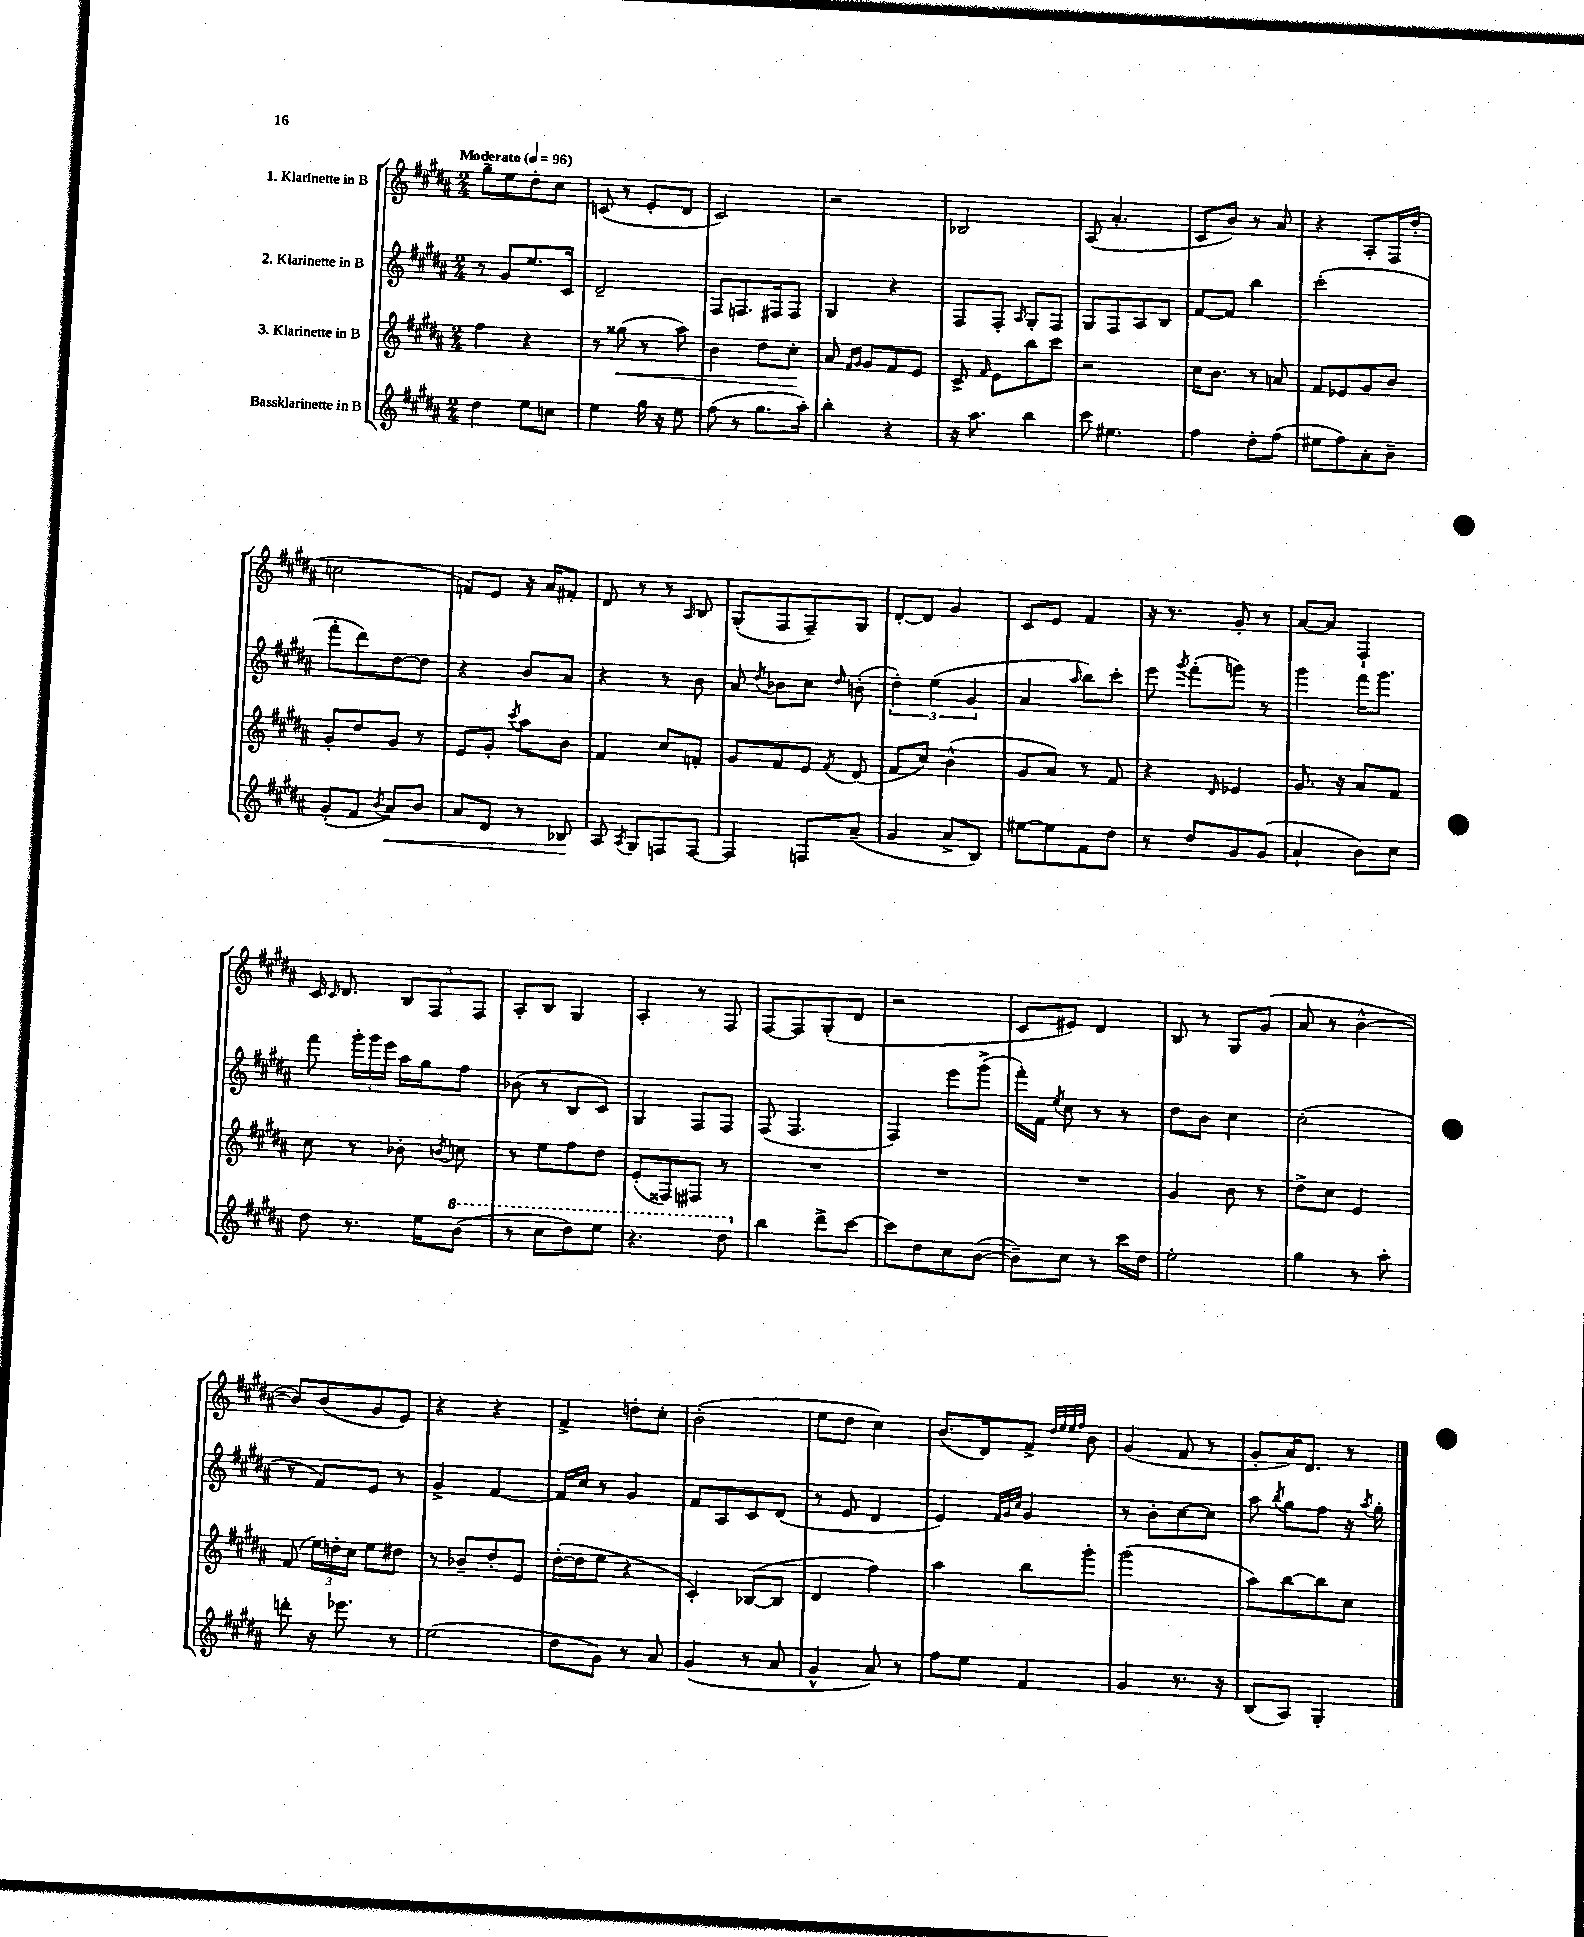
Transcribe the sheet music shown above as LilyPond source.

<<
\new StaffGroup <<
\new Staff = "s0" \with { instrumentName = "1. Klarinette in B" } {
    \clef treble \key b \major \numericTimeSignature \time 2/4 \tempo "Moderato" 4 = 96
    \autoBeamOff gis''8[-- e''8 dis''8-. cis''8] |
    c'8( r8 e'8[-. dis'8] |
    cis'2) |
    r2 |
    bes2 |
    ais8( ais'4.-. |
    cis'8[ b'8]) r8 ais'8 |
    r4 ais8[-. fis16 dis''16]-.( |
    c''2 |
    f'8[) e'8] r16 ais'16[ fis'8]-. |
    dis'8 r8 r8 \grace { ais16 } b8 |
    gis8[-.( fis8 fis8--) gis8] |
    dis'8[~-. dis'8] gis'4 |
    cis'8[ e'8] fis'4 |
    r16 r8. gis'8-. r8 |
    ais'8[~ ais'8] fis4-! |
    cis'16 \grace { cis'16 } dis'8. \tuplet 3/2 { b8[ fis8 fis8] } |
    ais8[-. b8] gis4 |
    ais4-. r8 fis8 |
    fis8[~ fis8 gis8-.( dis'8] |
    r2 |
    cis'8[ eis'8]) dis'4 |
    b8 r8 gis8[ gis'8]( |
    ais'8 r8 b'4~-^ |
    b'8[) b'8( gis'8 e'8]) |
    r4 r4 |
    fis'4-> d''8[-. cis''8]-. |
    b'2-.( |
    e''8[ dis''8] cis''4) |
    b'8.[( dis'16) fis'8]-> \grace { dis''32[ e''32 e''32 fis''32] } b'8 |
    gis'4( fis'8 r8 |
    gis'8[-. ais'16) dis'8.] r8 \bar "|." |
}
\new Staff = "s1" \with { instrumentName = "2. Klarinette in B" } {
    \clef treble \key b \major \numericTimeSignature \time 2/4
    \autoBeamOff r8 gis'8[ e''8. cis'16] |
    dis'2-- |
    fis8[ f8. fis16 fis8] |
    gis4 r4 |
    fis8[ fis8]-. \grace { ais16 } gis8[-. fis8] |
    gis8[ fis8 ais8 b8] |
    fis'8[~ fis'8] b''4 |
    cis'''2-.( |
    fis'''8[-. dis'''8) dis''8~ dis''8] |
    r4 b'8[ ais'8] |
    r4 r8 b'8 |
    ais'8 \acciaccatura { dis''8 } bes'8[ cis''8] \grace { dis''16 } b'8-.( |
    \tuplet 3/2 { dis''4-.) e''4( gis'4 } |
    ais'4 \grace { ais''16 } b''8[) cis'''8]-. |
    e'''8 \acciaccatura { gis'''8 } fis'''8[-.( g'''8]) r8 |
    gis'''4 fis'''16[ gis'''8.] |
    fis'''8 \tuplet 3/2 { gis'''16[-. gis'''16 e'''16] } ais''16[ gis''16 fis''8] |
    bes'8( r8 b8[ cis'8]) |
    gis4 fis8[ fis8] |
    fis8( fis4. |
    fis4) e'''8[ gis'''8]->( |
    fis'''16[-.) fis'16] \acciaccatura { e''8 } cis''8 r8 r8 |
    dis''8[ b'8] cis''4 |
    cis''2-.( |
    r8 fis'8[) e'8] r8 |
    gis'4-> fis'4~ |
    fis'16[ cis''16] r8 gis'4 |
    fis'8[ ais8 cis'8 dis'8]( |
    r8 e'8 dis'4 |
    e'4) \grace { fis'32[ gis'32 cis''32] } gis'4 |
    r8 b'8[-. cis''8~ cis''8] |
    ais''8 \acciaccatura { b''8 } gis''8[ fis''8] r16 \acciaccatura { ais''8 } gis''16-. \bar "|." |
}
\new Staff = "s2" \with { instrumentName = "3. Klarinette in B" } {
    \clef treble \key b \major \numericTimeSignature \time 2/4
    \autoBeamOff fis''4 r4 |
    r8 gisis''8\<( r8 ais''8) |
    b'4 dis''8[ cis''8]-.\! |
    ais'8 \grace { fis'16[ gis'16] } gis'8[ fis'8 e'8] |
    cis'8-> \grace { fis'16 } e'8[ b''8 cis'''8] |
    r2 |
    cis''16[ b'8.] r8 a'8 |
    fis'8[ ees'8 gis'8 b'8] |
    gis'8[-. dis''8 gis'8] r8 |
    e'8[ gis'8]-. \acciaccatura { cis'''8 } ais''8[ b'8] |
    fis'4 cis''8[ f'8]-. |
    gis'8[ fis'8 e'8] \acciaccatura { fis'8 } dis'8( |
    fis'8[ cis''8]) b'4-^( |
    gis'8[ ais'8]) r8 fis'8 |
    r4 \grace { dis'16 } ees'4 |
    gis'8. r16 ais'8[ fis'8] |
    cis''8 r8 bes'8-. \acciaccatura { b'8 } c''8 |
    r8 e''8[ fis''8 dis''8] |
    e'8[-.( fisis8) fis8] r8 |
    R2 |
    R2 |
    R2 |
    gis'4 b'8 r8 |
    dis''8[-> cis''8] e'4 |
    fis'8( \tuplet 3/2 { e''16[) d''16-. cis''16] } e''8[ dis''8] |
    r8 bes'8[-- dis''8-. e'8] |
    dis''16[~-.( dis''16 e''8] r4 |
    cis'4-.) bes8[~( bes8] |
    dis'4 fis''4) |
    ais''4 b''8[ gis'''8]-. |
    gis'''2( |
    ais''8[) b''8~ b''8 cis''8] \bar "|." |
}
\new Staff = "s3" \with { instrumentName = "Bassklarinette in B" } {
    \clef treble \key b \major \numericTimeSignature \time 2/4
    \autoBeamOff dis''4 e''8[ c''8] |
    e''4 gis''16 r16 e''8 |
    fis''8( r8 gis''8.[ ais''16]-.) |
    b''4-. r4 |
    r16 ais''8. b''4 |
    cis'''8 eis''4. |
    fis''4 dis''8[-. fis''8]( |
    eis''8[ fis''8) ais'8-. b'8]-- |
    gis'8[-.( fis'8] \acciaccatura { b'8 } ais'8[\<) b'8] |
    ais'8[ dis'8] r8 bes8\! |
    ais8 \acciaccatura { ais8 } gis8[ f8 f8]~ |
    f4 f8[ ais'8]--( |
    gis'4 ais'8[-> b8]) |
    eis''8[~ eis''8 fis'8 dis''8] |
    r8 dis''8[ gis'8 gis'8]( |
    ais'4-! b'8[) cis''8] |
    dis''8 r8. e''16[ \ottava #1 b''8]( |
    r8 cis'''8[ dis'''8) e'''8] |
    r4. dis'''8 \ottava #0 |
    b''4 dis'''8[-> cis'''8]~ |
    cis'''8[ dis''8 cis''8 b'8]~( |
    b'8[--) cis''8] r8 cis'''16[ dis''16] |
    e''2-. |
    gis''4 r8 ais''8-. |
    d'''8-. r16 ees'''8. r8 |
    e''2( |
    dis''8[ gis'8]) r8 ais'8 |
    gis'4( r8 ais'8 |
    gis'4-^ ais'8) r8 |
    fis''8[ e''8] fis'4 |
    gis'4 r8. r16 |
    b8[( ais8]) gis4-. \bar "|." |
}
>>
>>
\layout { \context { \Score \remove "Bar_number_engraver" } }
